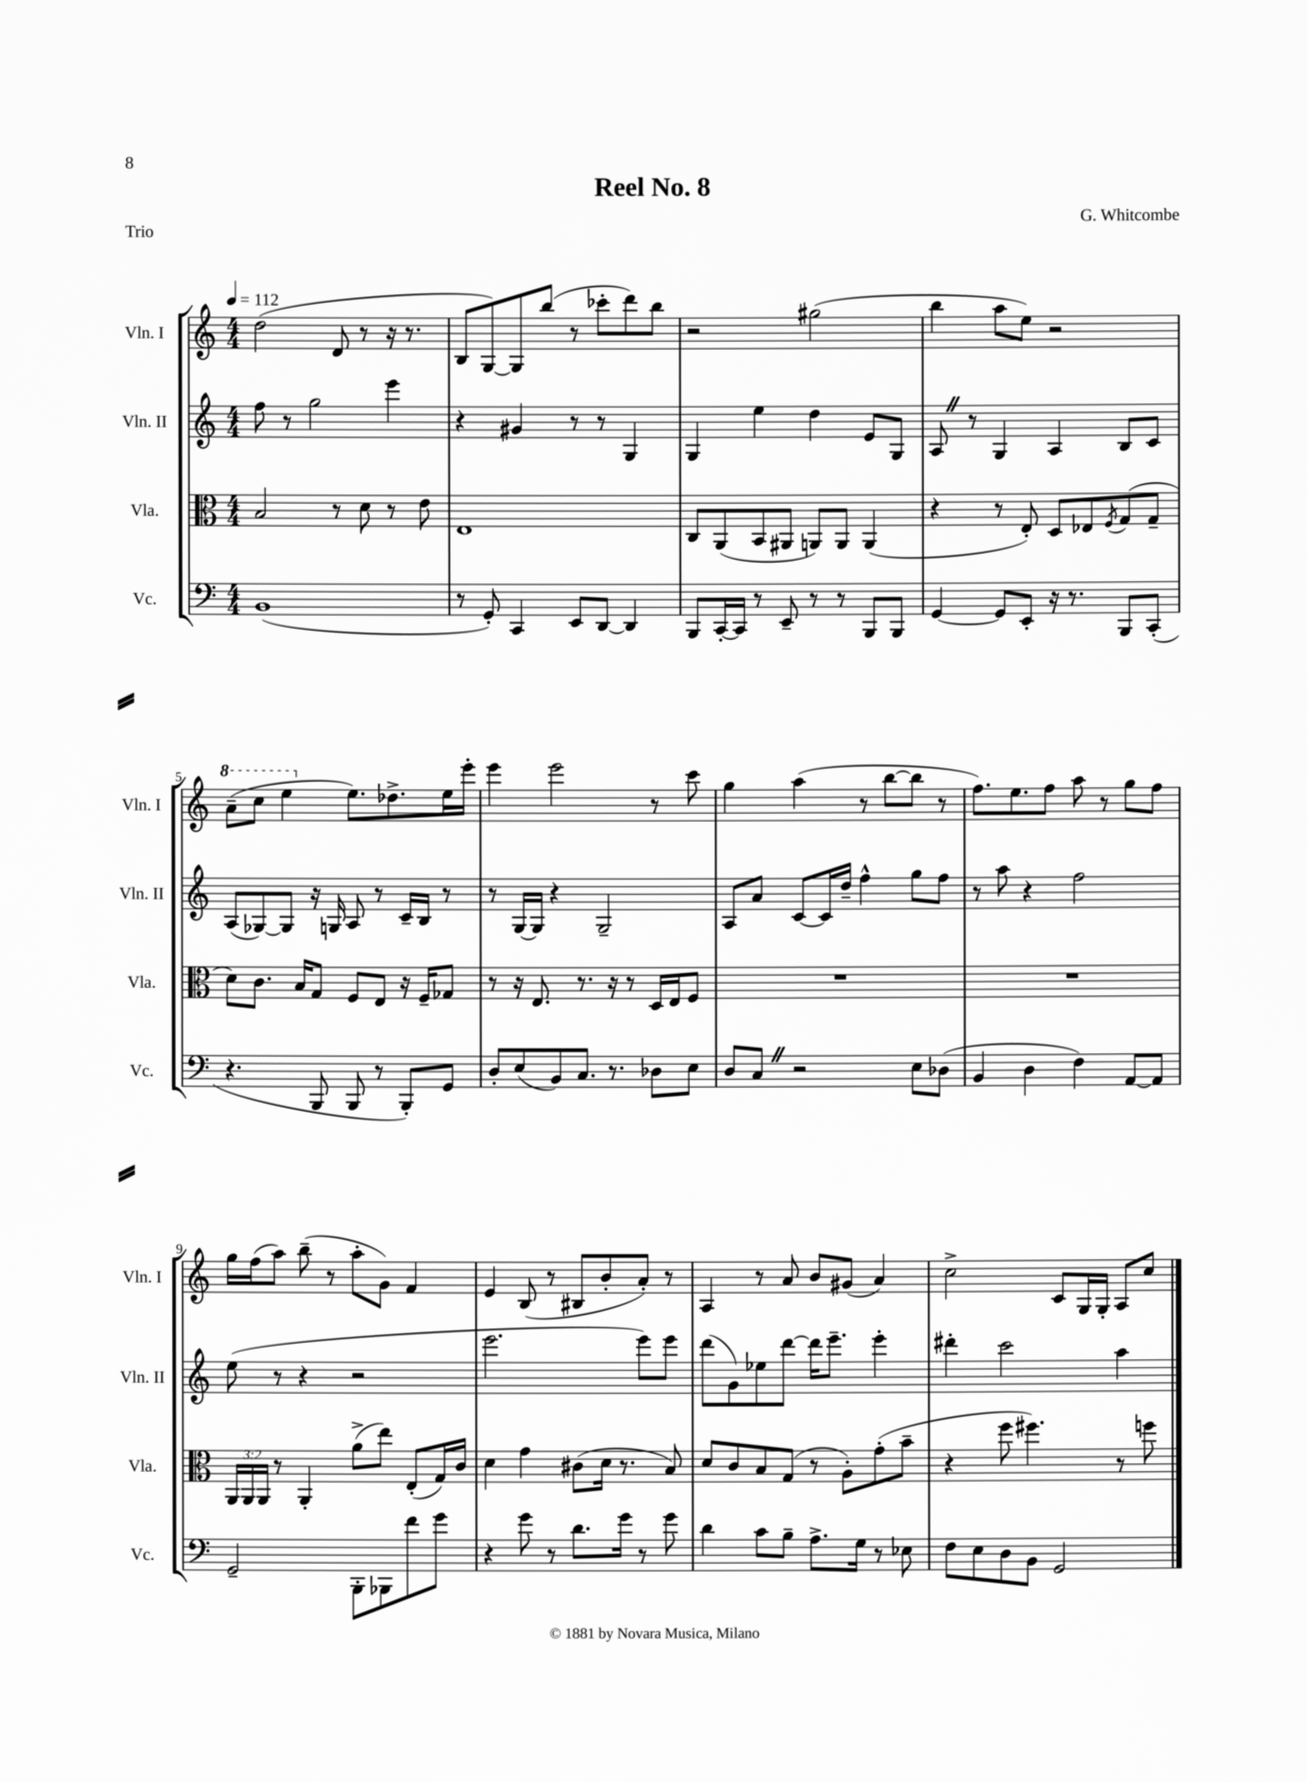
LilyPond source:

\header { title = "Reel No. 8" composer = "G. Whitcombe" piece = "Trio" }
<<
\new StaffGroup <<
\new Staff = "s0" \with { instrumentName = "Vln. I" shortInstrumentName = "Vln. I" } {
    \clef treble \key c \major \numericTimeSignature \time 4/4 \tempo 4 = 112
    d''2( d'8 r8 r16 r8. |
    b8 g8~) g8 b''8( r8 ces'''8-. d'''8) b''8 |
    r2 gis''2( |
    b''4 a''8 e''8) r2 |
    \ottava #1 a''8--( c'''8 e'''4 \ottava #0 e''8.) des''8.-> e''16 e'''16-. |
    e'''4 e'''2 r8 c'''8 |
    g''4 a''4( r8 b''8~ b''8 r8 |
    f''8.) e''8. f''8 a''8 r8 g''8 f''8 |
    g''16 f''16( a''8) b''8--( r8 a''8-. g'8) f'4 |
    e'4 b8( r8 bis8 b'8-. a'8-.) r8 |
    a4 r8 a'8 b'8 gis'8( a'4) |
    c''2-> c'8 g16 g16-. a8 c''8 \bar "|." |
}
\new Staff = "s1" \with { instrumentName = "Vln. II" shortInstrumentName = "Vln. II" } {
    \clef treble \key c \major \numericTimeSignature \time 4/4
    f''8 r8 g''2 e'''4 |
    r4 gis'4 r8 r8 g4 |
    g4 e''4 d''4 e'8 g8 |
    a8 \once \override BreathingSign.text = \markup { \musicglyph "scripts.caesura.straight" } \breathe r8 g4 a4 b8 c'8 |
    a8( ges8~) ges8 r16 g16 a8 r8 c'16-- b16 r8 |
    r8 g16~ g16 r4 g2-- |
    a8 a'8 c'8~ c'16 d''16-- f''4-^ g''8 f''8 |
    r8 a''8 r4 f''2 |
    e''8( r8 r4 r2 |
    e'''2. e'''8) e'''8 |
    d'''8( g'8) ees''8 d'''8~ d'''16 e'''8.-- e'''4-. |
    dis'''4-. c'''2 a''4 \bar "|." |
}
\new Staff = "s2" \with { instrumentName = "Vla." shortInstrumentName = "Vla." } {
    \clef alto \key c \major \numericTimeSignature \time 4/4 \override Staff.TupletNumber.text = #tuplet-number::calc-fraction-text
    b2 r8 d'8 r8 e'8 |
    e1 |
    c8 a,8( b,8 ais,8 a,8) a,8 a,4( |
    r4 r8 e8-.) d8 ees8 \acciaccatura { f8 } g8( g8-- |
    d'8) c'8. b16 g8 f8 e8 r16 f16-- ges8 |
    r8 r16 e8. r8. r16 r8 d16 e16 f8 |
    R1 |
    R1 |
    \tuplet 3/2 { a,16 a,16 a,16 } r8 a,4-. a'8->( e''8) e8-.( g16) c'16 |
    d'4 g'4 cis'8( d'16 r8. b8) |
    d'8 c'8 b8 g8( r8 a8-.) g'8-.( b'8-- |
    r4 f''8 fis''4.) r8 f''8 \bar "|." |
}
\new Staff = "s3" \with { instrumentName = "Vc." shortInstrumentName = "Vc." } {
    \clef bass \key c \major \numericTimeSignature \time 4/4
    b,1( |
    r8 g,8-.) c,4 e,8 d,8~ d,4 |
    b,,8 c,16~-. c,16 r8 e,8-- r8 r8 b,,8 b,,8 |
    g,4~ g,8 e,8-. r16 r8. b,,8 c,8-.( |
    r4. b,,8 b,,8 r8 b,,8-.) g,8 |
    d8-. e8( b,8) c8. r8. des8 e8 |
    d8 c8 \once \override BreathingSign.text = \markup { \musicglyph "scripts.caesura.straight" } \breathe r2 e8 des8( |
    b,4 d4 f4) a,8~ a,8 |
    g,2-- b,,8-. bes,,8 f'8 g'8 |
    r4 g'8 r8 d'8. g'16 r8 g'8 |
    d'4 c'8 b8-- a8.-> g16 r8 ees8 |
    f8 e8 d8 b,8 g,2 \bar "|." |
}
>>
>>
